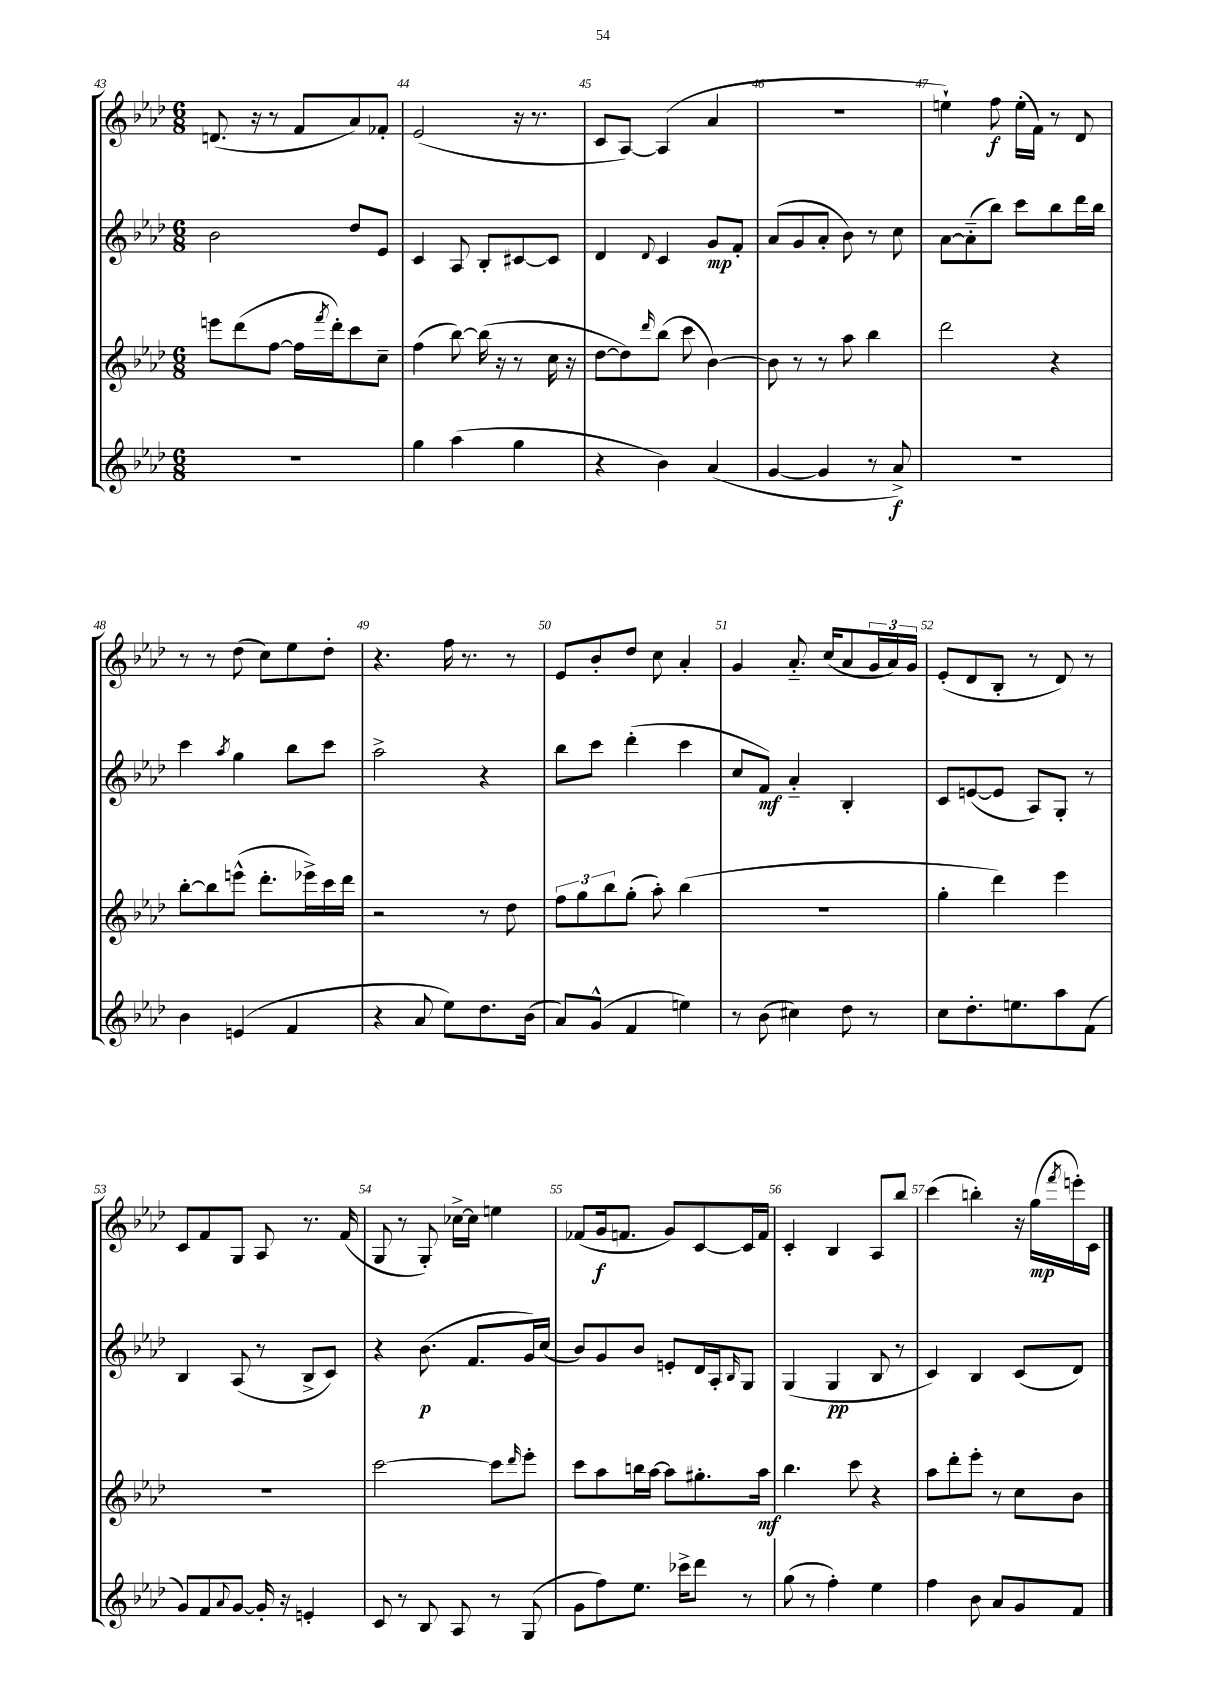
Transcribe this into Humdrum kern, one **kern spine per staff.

**kern	**dynam	**kern	**dynam	**kern	**dynam	**kern	**dynam
*part4	*part4	*part3	*part3	*part2	*part2	*part1	*part1
*staff4	*staff4	*staff3	*staff3	*staff2	*staff2	*staff1	*staff1
*clefG2	*	*clefG2	*	*clefG2	*	*clefG2	*
*k[b-e-a-d-]	*	*k[b-e-a-d-]	*	*k[b-e-a-d-]	*	*k[b-e-a-d-]	*
*M6/8	*	*M6/8	*	*M6/8	*	*M6/8	*
=43	=43	=43	=43	=43	=43	=43	=43
2.r	.	8eeen\L	.	2b-\	.	(8.dn/	.
.	.	(8ddd-\	.	.	.	.	.
.	.	.	.	.	.	16r	.
.	.	[8ff\J	.	.	.	8r	.
.	.	16ff\LL]	.	.	.	8f/L	.
.	.	8qfff/	.	.	.	.	.
.	.	16ddd-'\J)	.	.	.	.	.
.	.	8ccc\	.	8dd-/L	.	8a-/)	.
.	.	8cc~\J	.	8e-/J	.	8f-X'/J	.
=44	=44	=44	=44	=44	=44	=44	=44
4gg\	.	(4ff\	.	4c/	.	(2e-/	.
(4aa-\	.	[8bb-\)	.	8A-/	.	.	.
.	.	(16bb-\]	.	8B-'/L	.	.	.
.	.	16r	.	.	.	.	.
4gg\	.	8r	.	[8c#X/	.	16r	.
.	.	.	.	.	.	8.r	.
.	.	16cc\	.	8c#/J]	.	.	.
.	.	16r	.	.	.	.	.
=45	=45	=45	=45	=45	=45	=45	=45
4r	.	[8dd-\L	.	4d-/	.	8c/L	.
.	.	8dd-\])	.	.	.	[8A-/J)	.
.	.	16qqddd-/	.	8qqd-/	.	.	.
4b-\)	.	(8bb-\J	.	4c/	.	(4A-/]	.
.	.	8ccc\	.	.	.	.	.
(4a-/	.	[4b-\)	.	8g/L	mp	4a-/	.
.	.	.	.	8f'/J	.	.	.
=46	=46	=46	=46	=46	=46	=46	=46
[4g/	.	8b-\]	.	(8a-/L	.	2.r	.
.	.	8r	.	8g/	.	.	.
4g/]	.	8r	.	8a-'/J	.	.	.
.	.	8aa-\	.	8b-\)	.	.	.
8r	.	4bb-\	.	8r	.	.	.
8a-^/)	f	.	.	8cc\	.	.	.
=47	=47	=47	=47	=47	=47	=47	=47
2.r	.	2ddd-\	.	[8a-\L	.	4een`\)	.
.	.	.	.	(8a-\]	.	.	.
.	.	.	.	8bb-\J)	.	8ff\	f
.	.	.	.	8ccc\L	.	(16ee'\LL	.
.	.	.	.	.	.	16f\JJ)	.
.	.	4r	.	8bb-\	.	8r	.
.	.	.	.	16ddd-\L	.	8d-/	.
.	.	.	.	16bb-\JJ	.	.	.
!!LO:LB:g=z
=48	=48	=48	=48	=48	=48	=48	=48
4b-\	.	[8bb-'\L	.	4ccc\	.	8r	.
.	.	8bb-\]	.	.	.	8r	.
.	.	.	.	8qaa-/	.	.	.
(4en/	.	(8eeen^^\J	.	4gg\	.	(8dd-\	.
.	.	8.ddd-'\L	.	.	.	8cc\L)	.
4f/	.	.	.	8bb-\L	.	8ee-\	.
.	.	16eee-X^\L)	.	.	.	.	.
.	.	16ccc\	.	8ccc\J	.	8dd-'\J	.
.	.	16ddd-\JJ	.	.	.	.	.
=49	=49	=49	=49	=49	=49	=49	=49
4r	.	2r	.	2aa-^\	.	4.r	.
8a-/	.	.	.	.	.	.	.
8ee-\L)	.	.	.	.	.	16ff\	.
.	.	.	.	.	.	8.r	.
8.dd-\	.	8r	.	4r	.	.	.
.	.	8dd-\	.	.	.	8r	.
(16b-\Jk	.	.	.	.	.	.	.
=50	=50	=50	=50	=50	=50	=50	=50
8a-/L)	.	12ff\L	.	8bb-\L	.	8e-/L	.
.	.	12gg\	.	.	.	.	.
(8g^^/J	.	.	.	8ccc\J	.	8b-'/	.
.	.	12bb-\	.	.	.	.	.
4f/	.	(8gg'\J	.	(4ddd-'\	.	8dd-/J	.
.	.	8aa-'\)	.	.	.	8cc\	.
4een\)	.	(4bb-\	.	4ccc\	.	4a-'/	.
=51	=51	=51	=51	=51	=51	=51	=51
8r	.	2.r	.	8cc/L	.	4g/	.
(8b-\	.	.	.	8f/J)	mf	.	.
4cc#X\)	.	.	.	4a-/	.	8.a-/	.
.	.	.	.	.	.	(16cc/KL	.
8dd-\	.	.	.	4B-'/	.	8a-/	.
8r	.	.	.	.	.	24g/L	.
.	.	.	.	.	.	24a-/)	.
.	.	.	.	.	.	24g/JJ	.
=52	=52	=52	=52	=52	=52	=52	=52
8cc\L	.	4gg'\	.	8c/L	.	(8e-'/L	.
8.dd-'\	.	.	.	([8en/	.	8d-/	.
.	.	4ddd-\)	.	8e/J]	.	8B-'/J	.
8.een\	.	.	.	.	.	.	.
.	.	.	.	8A-/L)	.	8r	.
8aa-\	.	4eee-\	.	8G'/J	.	8d-/)	.
(8f\J	.	.	.	8r	.	8r	.
!!LO:LB:g=z
=53	=53	=53	=53	=53	=53	=53	=53
8g/L)	.	2.r	.	4B-/	.	8c/L	.
8f/	.	.	.	.	.	8f/	.
8qqa-/	.	.	.	.	.	.	.
[8g/J	.	.	.	(8A-/	.	8G/J	.
16g'/]	.	.	.	8r	.	8A-/	.
16r	.	.	.	.	.	.	.
4en'/	.	.	.	8B-^/L	.	8.r	.
.	.	.	.	8c/J)	.	.	.
.	.	.	.	.	.	(16f/	.
=54	=54	=54	=54	=54	=54	=54	=54
8c/	.	[2ccc\	.	4r	.	8G/	.
8r	.	.	.	.	.	8r	.
8B-/	.	.	.	(8.b-\	p	8G'/)	.
8A-/	.	.	.	.	.	[16cc-X^\LL	.
.	.	.	.	8.f/L	.	16cc-\JJ]	.
8r	.	8ccc\L]	.	.	.	4een\	.
.	.	16qqddd-/	.	.	.	.	.
(8G/	.	8eee-'\J	.	16g/L)	.	.	.
.	.	.	.	(16cc/JJ	.	.	.
=55	=55	=55	=55	=55	=55	=55	=55
8g\L	.	8ccc\L	.	8b-/L)	.	(8f-X/L	.
8ff\)	.	8aa-\	.	8g/	.	16g/k	f
.	.	.	.	.	.	8.fn/J	.
8.ee-\J	.	16bbn\L	.	8b-/J	.	.	.
.	.	[16aa-\JJ	.	.	.	.	.
.	.	8aa-\L]	.	8en'/L	.	8g/L)	.
16ccc-X^\KL	.	.	.	.	.	.	.
8ddd-\J	.	8.gg#X'\	.	16d-/L	.	[8c/	.
.	.	.	.	16A-'/J	.	.	.
.	.	.	.	16qqB-/	.	.	.
8r	.	.	.	8G/J	.	16c/L]	.
.	.	16aa-\Jk	mf	.	.	16f/JJ	.
=56	=56	=56	=56	=56	=56	=56	=56
(8gg\	.	4.bb-\	.	(4G/	.	4c'/	.
8r	.	.	.	.	.	.	.
4ff'\)	.	.	.	4G/	pp	4B-/	.
.	.	8ccc\	.	.	.	.	.
4ee-\	.	4r	.	8B-/	.	8A-/L	.
.	.	.	.	8r	.	8bb-/J	.
=57	=57	=57	=57	=57	=57	=57	=57
4ff\	.	8aa-\L	.	4c/)	.	(4ccc\	.
.	.	8ddd-'\	.	.	.	.	.
8b-\	.	8eee-'\J	.	4B-/	.	4bbn'\)	.
8a-/L	.	8r	.	.	.	.	.
8g/	.	8cc\L	.	(8c/L	.	16r	.
.	.	.	.	.	.	(16gg\LL	mp
.	.	.	.	.	.	8qfff/	.
8f/J	.	8b-\J	.	8d-/J)	.	16eeen'\)	.
.	.	.	.	.	.	16c\JJ	.
==	==	==	==	==	==	==	==
*-	*-	*-	*-	*-	*-	*-	*-
